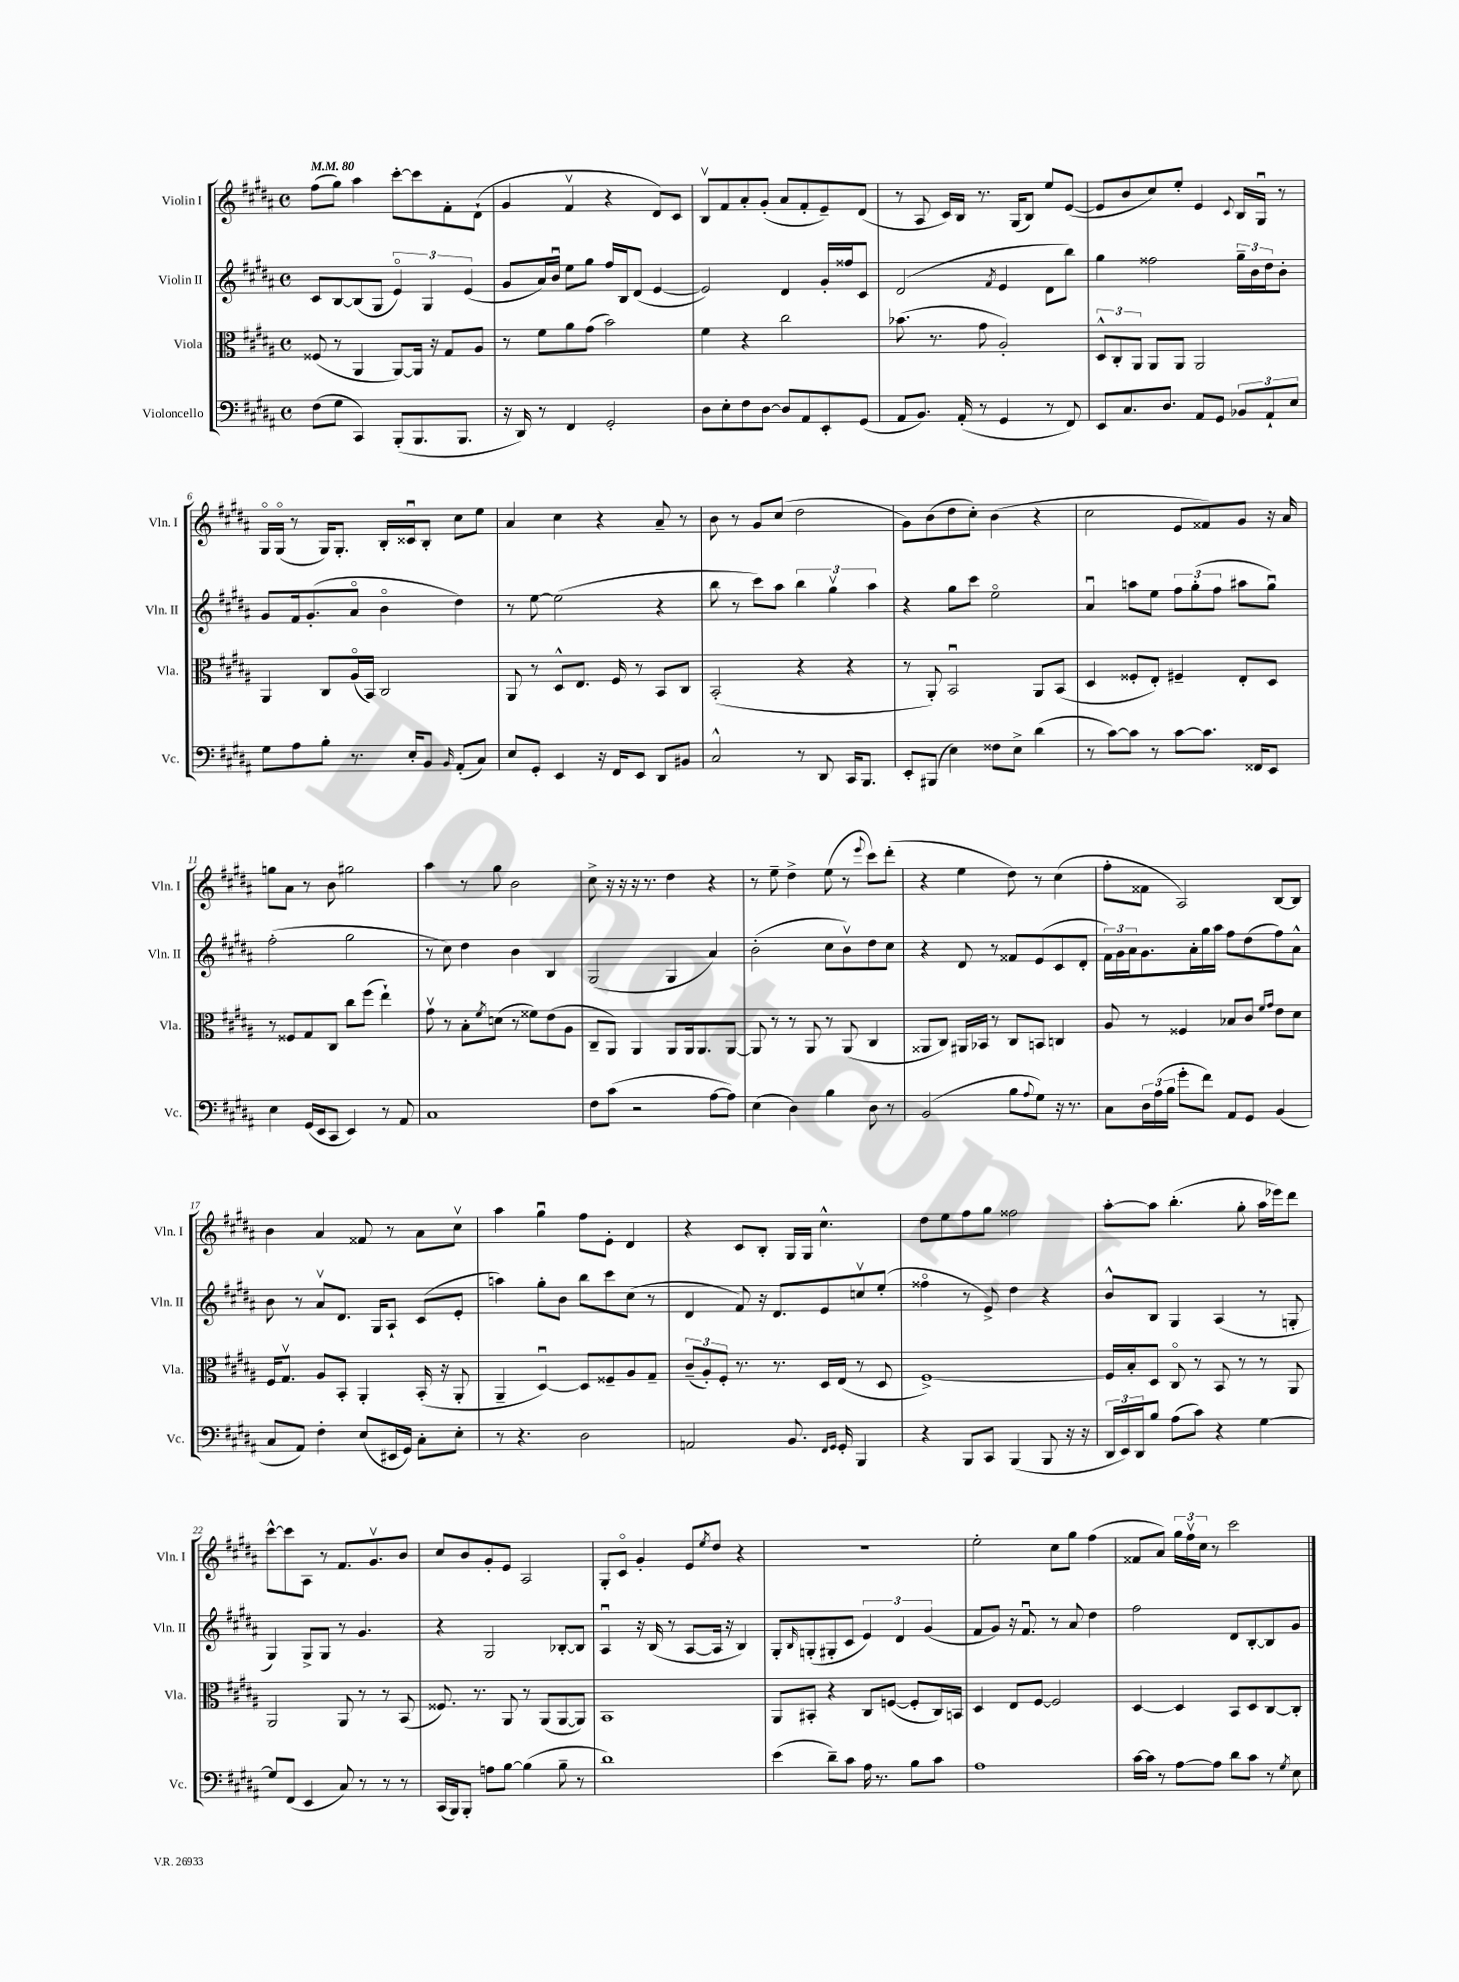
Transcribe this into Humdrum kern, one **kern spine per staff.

**kern	**kern	**kern	**kern
*part4	*part3	*part2	*part1
*staff4	*staff3	*staff2	*staff1
*I"Violoncello	*I"Viola	*I"Violin II	*I"Violin I
*I'Vc.	*I'Vla.	*I'Vln. II	*I'Vln. I
*clefF4	*clefC3	*clefG2	*clefG2
*k[f#c#g#d#a#]	*k[f#c#g#d#a#]	*k[f#c#g#d#a#]	*k[f#c#g#d#a#]
*M4/4	*M4/4	*M4/4	*M4/4
*met(c)	*met(c)	*met(c)	*met(c)
*MM80	*MM80	*MM80	*MM80
=1	=1	=1	=1
(8F#\L	(8F##X/	8c#/L	(8ff#\L
8G#\J	8r	[8B/	8gg#\J)
4CC#/)	4AA#/	(8B/]	4aa#\
.	.	8G#/J	.
(8BBB'/L	[8AA#/L)	6e/)	[8ccc#'\L
8.BBB/	16AA#/Jk]	.	8ccc#\]
.	.	6G#/	.
.	16r	.	.
.	8G#/L	.	8f#'\
8.BBB/J	.	.	.
.	.	(6e/	.
.	8A#/J	.	(8d#`\J
=2	=2	=2	=2
16r	8r	8g#/L	4g#/
16DD#/)	.	.	.
8r	8f#\L	16a#/L)	.
.	.	16bu/JJ	.
4FF#/	8a#\	8ee\L	4f#v/
.	(8g#\J	8gg#\J	.
2GG#'/	2b\)	16ff#/LL	4r
.	.	16B/J	.
.	.	(8d#/J	.
.	.	[4e/	8d#/L)
.	.	.	8c#/J
=3	=3	=3	=3
8D#\L	4f#\	2e/])	8Bv/L
8E'\	.	.	8f#/
8F#\	4r	.	8a#'/
[8D#\J	.	.	(8g#'/J
8D#/L]	2cc#\	4d#/	8a#/L
8AA#/	.	.	8f#'/
8EE'/	.	16g#'/LL	8e~/)
.	.	16ff##X/J	.
(8GG#/J	.	8c#/J	(8d#/J
=4	=4	=4	=4
8AA#/L	(8.b-X\	(2d#/	8r
8.BB/J)	.	.	8A#/
.	8.r	.	.
.	.	.	16c#/LL)
(16AA#'/	.	.	16B/JJ
8r	8g#\	.	8.r
.	.	8qf#/	.
4GG#/	2A#'/)	4e/	.
.	.	.	(16G#/KL
.	.	.	8B/J)
8r	.	8d#\L	8ee/L
8FF#/)	.	8bb\J)	([8e/J
=5	=5	=5	=5
8EE/L	12D#^^/L	4gg#\	8e/L]
.	12C#'/	.	.
8.C#/	.	.	8b/
.	12AA#/J	.	.
.	8AA#/L	2ff##X\	8cc#/)
8.D#/J	.	.	.
.	8AA#/J	.	8ee'/J
8AA#/L	2AA#/	.	4e/
8GG#/J	.	.	.
.	.	.	8qqc#/
12BB-X/L	.	24gg#~\LL	16B/LL
.	.	24b\	.
.	.	.	16G#u/JJ
12AA#`/	.	24dd#\J	.
.	.	8b'\J	8r
12E/J	.	.	.
!!LO:LB:g=z
=6	=6	=6	=6
8G#\L	4AA#/	8g#/L	16G#/LL
.	.	.	(16G#/JJ
8A#\	.	16f#/k	8r
.	.	(8.g#'/	.
8B'\J	8C#/L	.	16G#/KL)
.	.	.	8.G#'/J
8.r	(16A#/L	8a#/J	.
.	16BB/JJ)	.	.
.	2C#/	4b\	16B'/LL
16E'/KL	.	.	16c##Xu/J
8BB/J	.	.	8B'/J
16qqBB/	.	.	.
(8AA#'/L	.	4dd#\)	8cc#\L
8C#/J)	.	.	8ee\J
=7	=7	=7	=7
8E/L	8AA#/	8r	4a#/
8GG#'/J	8r	[8ee\	.
4EE/	8D#^^/L	(2ee\]	4cc#\
.	8.E/J	.	.
16r	.	.	4r
16FF#/KL	16F#/	.	.
8EE/J	8r	.	.
8DD#/L	8BB/L	4r	8a#~/
8BB#X/J	8C#/J	.	8r
=8	=8	=8	=8
2C#^^/	(2BB'/	8bb\	8b\
.	.	8r	8r
.	.	8ccc#\L)	8g#/L
.	.	8aa#\J	(8cc#/J
8r	4r	6bb\	2dd#\
8DD#/	.	.	.
.	.	6gg#v\	.
16CC#/KL	4r	.	.
8.BBB/J	.	.	.
.	.	6aa#\	.
=9	=9	=9	=9
8EE'/L	8r	4r	8g#\L)
(8BBB#X/J	8AA#'/)	.	(8b\
4E\)	2BBu/	8gg#\L	8dd#\
.	.	8ccc#\J	8cc#'\J)
8F##X\L	.	2ee\	(4b\
8E^\J	.	.	.
(4d#\	8AA#/L	.	4r
.	(8BB/J	.	.
=10	=10	=10	=10
8r	4D#/	4a#u/	2cc#\
[8c#\L)	.	.	.
8c#\J]	8F##X'/L	8aan\L	.
8r	8E'/J)	8ee\J	.
[8c#\L	4F#X~/	12ff#\L	8e/L
.	.	(12gg#'\	.
8.c#\J]	.	.	8f##X/)
.	.	12ff#\J	.
.	8E'/L	8aa#X\L	8g#/J
16FF##X/KL	.	.	.
8EE/J	8D#/J	8gg#u\J)	16r
.	.	.	16a#/
!!LO:LB:g=z
=11	=11	=11	=11
4E\	8r	(2ff#'\	8ggn\L
.	8F##X/L	.	8a#\J
(16GG#/LL	8G#/	.	8r
16EE/J	.	.	.
8CC#/J	8C#/J	.	8b\
4EE/)	8cc#\L	2gg#\	2gg#X\
.	(8ff#\J	.	.
8r	4ee`\)	.	.
8AA#/	.	.	.
=12	=12	=12	=12
1C#	8g#v\	8r	4aa#\
.	8r	8cc#\)	.
.	8B'\L	4dd#\	8r
.	8qf#/	.	.
.	(8dn\J	.	8gg#\
.	8r	4b\	2b\
.	8f##X\L)	.	.
.	(8e\	4B/	.
.	8A#\J	.	.
=13	=13	=13	=13
8F#\L	8C#~/L	(2G#/	8cc#^\
(8c#\J	8AA#/J)	.	16r
.	.	.	16r
2r	4AA#/	.	16r
.	.	.	8.r
.	8AA#/L	4G#/	4dd#\
.	16AA#/k	.	.
.	8.AA#/	.	.
[8A#\L	.	4a#/)	4r
8A#\J])	[8AA#/J	.	.
=14	=14	=14	=14
(4E\	8AA#/]	(2b'\	8r
.	8r	.	8ee~\
4D#\)	8r	.	4dd#^\
.	8AA#/	.	.
4B\	8r	8cc#\L	(8ee\
.	(8AA#/	8bv\)	8r
.	.	.	8qqeee/
8D#\	4C#/	8dd#\	8ccc#\L)
8r	.	8cc#\J	(8ddd#'\J
=15	=15	=15	=15
(2BB/	8AA##X/L	4r	4r
.	8C#/J)	.	.
.	16AA#X/LL	8d#/	4ee\
.	16BB-X/JJ	.	.
.	8r	8r	.
8B\L	8C#/L	8f##X/L	8dd#\)
8qqA#/	.	.	.
8G#\J)	8BBn/J	(8e/	8r
16r	4Cn/	8c#/	(4cc#\
8.r	.	.	.
.	.	8d#'/J	.
=16	=16	=16	=16
8C#\L	8A#/	24f#\LL)	8ff#'\L
.	.	24g#\	.
.	.	24a#\J	.
24D#\L	8r	8.g#\	8f##X\J
(24A#\	.	.	.
24B\JJ	.	.	.
8g#'\L	4F##X/	.	2A#/)
.	.	16a#'\L	.
8f#\J)	.	16gg#\	.
.	.	16aa#\JJ	.
8AA#/L	8B-X/L	8ff#\L	.
8GG#/J	8c#/J	(8dd#\	.
.	16qqf#/LL	.	.
.	16qqg#/JJ	.	.
(4BB/	8e\L	8ff#\)	[8B/L
.	8d#\J	8a#^^\J	8B/J]
!!LO:LB:g=z
=17	=17	=17	=17
8C#/L	16F#/KL	8b\	4b\
.	8.G#v/J	.	.
8AA#/J)	.	8r	.
4F#'\	8A#/L	8a#v/L	4a#/
.	8BB'/J	8.d#/J	.
(8E/L	4AA#'/	.	8f##X/
.	.	16G#/KL	.
16EE#X/L	.	8A#`/J	8r
16GG#/JJ)	.	.	.
8C#'\L	(16BB'/	(8c#/L	8a#\L
.	16r	.	.
8E'\J	8AA#'/	8e'/J	8cc#v\J
=18	=18	=18	=18
8r	4AA#~/	4aan\)	4aa#\
4.r	.	.	.
.	[4D#u/)	8gg#'\L	4gg#u\
.	.	8b\J	.
2D#\	8D#/L]	8bb\L	8ff#\L
.	8F##X~/	8ccc#\	8e'\J
.	8A#/	(8cc#\J	4d#/
.	8G#~/J	8r	.
=19	=19	=19	=19
2AAn/	(12c#~/L	4d#/	4r
.	12A#'/)	.	.
.	12F#'/J	.	.
.	8.r	8f#/)	8c#/L
.	.	16r	8B'/J
.	8.r	8.d#/L	.
8.BB/	.	.	16G#/LL
.	.	.	16G#/JJ
.	16D#/LL	8e/	4.cc#^^\
16qqFF#/LL	.	.	.
16qqGG#/JJ	.	.	.
16GG#'/	(16E/JJ	.	.
4BBB/	8r	8ccnv/	.
.	8D#/	(8ee'/J	.
=20	=20	=20	=20
4r	[1F#^)	4ff##X\	8dd#\L
.	.	.	8ee\
8BBB/L	.	8r	8ff#\
8CC#/J	.	8e^/)	8gg#\J
(4BBB/	.	4dd#\	2ff##X\
8BBB/	.	4r	.
16r	.	.	.
16r	.	.	.
=21	=21	=21	=21
24DD#/LL	16F#/LL]	8b^^/L	[8aa#'\L
24EE/)	.	.	.
.	16B'/J	.	.
24DD#/J	.	.	.
8B/J	8D#/J	8B/J	8aa#\J]
(8A#\L	8C#/	4G#/	(4.bb'\
8c#\J)	8r	.	.
4r	8BB/	(4A#/	.
.	8r	.	8gg#'\
[4G#\	8r	8r	16aa#\LL
.	.	.	16eee-X\J)
.	8AA#/	8Gn'/	8ddd#\J
!!LO:LB:g=z
=22	=22	=22	=22
8G#/L]	2AA#/	4G#/)	[8ccc#^^\L
(8FF#/J	.	.	8ccc#\]
4EE/	.	8G#^/L	8A#\J
.	.	8G#/J	8r
8C#/)	8AA#/	8r	8.f#/L
8r	8r	4.g#/	.
.	.	.	8.g#v/
8r	8r	.	.
8r	(8BB/	.	8b/J
=23	=23	=23	=23
(16CC#/LL	8.F##X/)	4r	8cc#/L
16BBB/J)	.	.	.
8BBB'/J	.	.	8b/
.	8.r	.	.
8An\L	.	2G#/	8g#'/
[8B\J	8AA#/	.	8e/J
(4B\]	8r	.	2A#/
.	(8AA#/L	.	.
8B~\	[8AA#/	[8B-X'/L	.
8r	8AA#/J])	8B-/J]	.
=24	=24	=24	=24
1d#)	1BB	4A#u/	8G#'/L
.	.	.	8c#/J
.	.	16r	4g#'/
.	.	(16B/	.
.	.	8r	.
.	.	[8A#/L	8e/L
.	.	.	8qee/
.	.	16A#/Jk]	8dd#/J
.	.	16r	.
.	.	4B/)	4r
=25	=25	=25	=25
(4e\	8AA#/L	8G#'/L	1r
.	.	16qqB/	.
.	8BB#X'/J	(8Gn'/	.
8d#~\L)	4r	8G#X'/	.
8c#\J	.	8c#/J	.
16A#\	8C#/L	6e/)	.
8.r	.	.	.
.	([8Fn/J	.	.
.	.	6d#/	.
8B\L	8F'/L]	.	.
.	.	(6g#/	.
8c#\J	16C#/L)	.	.
.	16BBn/JJ	.	.
=26	=26	=26	=26
1A#	4D#/	8f#/L	2ee'\
.	.	8g#/J)	.
.	8E/L	16r	.
.	.	8.f#u/	.
.	[8F#/J	.	.
.	2F#/]	8r	8cc#\L
.	.	8a#/	8gg#\J
.	.	4dd#\	(4ff#\
=27	=27	=27	=27
[16c#\LL	[4D#/	2ff#\	8f##X/L
16c#\JJ]	.	.	.
8r	.	.	8a#/J)
[8A#\L	4D#/]	.	24gg#\LL
.	.	.	24ff#v\
.	.	.	24cc#\JJ
8A#\J]	.	.	8r
8d#\L	8BB/L	8d#/L	2ccc#\
8c#\J	8D#/	[8B'/	.
8r	[8C#/	8B/]	.
8qG#/	.	.	.
8E\	8C#'/J]	8g#/J	.
==	==	==	==
*-	*-	*-	*-
